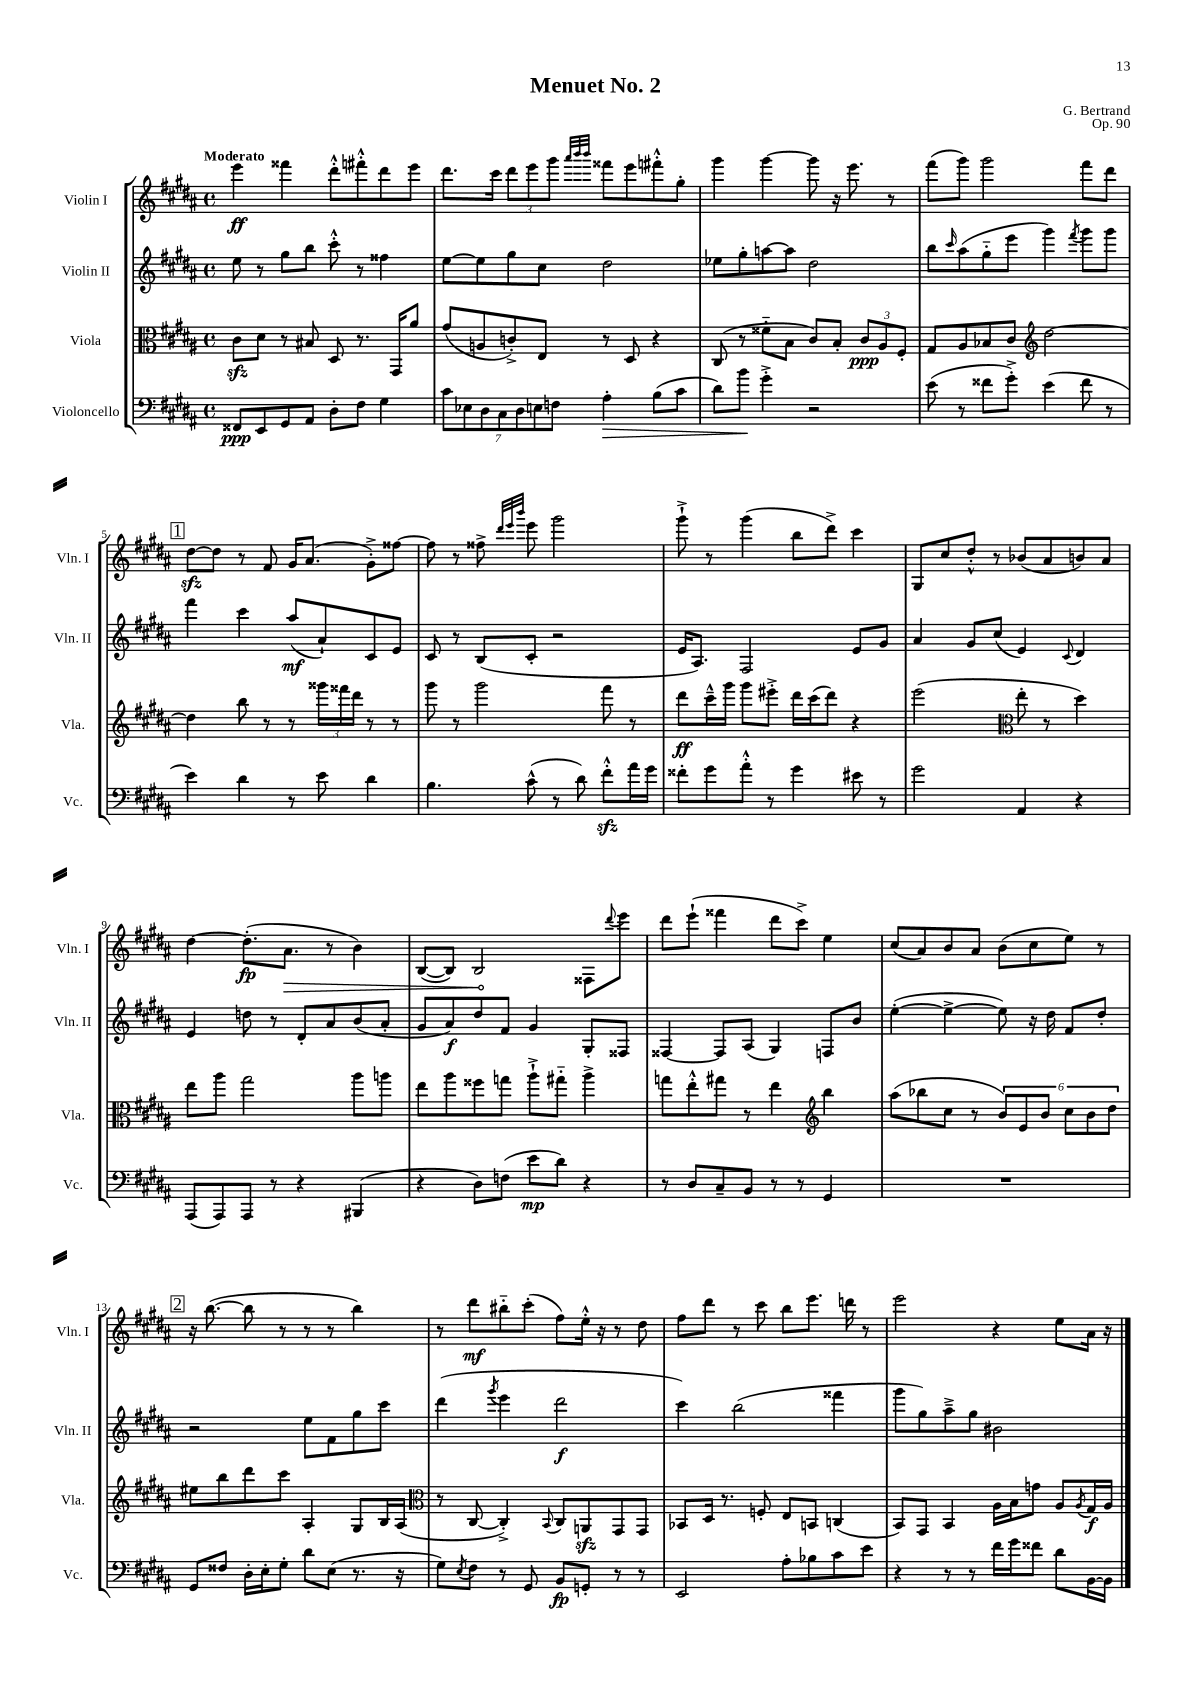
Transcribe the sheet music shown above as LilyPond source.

\header { title = "Menuet No. 2" composer = "G. Bertrand" opus = "Op. 90" }
<<
\new StaffGroup <<
\new Staff = "s0" \with { instrumentName = "Violin I" shortInstrumentName = "Vln. I" } {
    \clef treble \key b \major \defaultTimeSignature \time 4/4 \tempo "Moderato"
    e'''4\ff fisis'''4 dis'''8-.-^ fis'''8-.-^ dis'''8 e'''8 |
    dis'''8. cis'''16 \tuplet 3/2 { dis'''8 e'''8 gis'''8 } \grace { ais'''32 b'''32 b'''32 } fisis'''8 e'''8 fis'''8-.-^ gis''8-. |
    gis'''4 gis'''4~ gis'''8 r16 e'''8. r8 |
    fis'''8( gis'''8) gis'''2 fis'''8 dis'''8 |
    \mark \markup { \box "1" } dis''8~\sfz dis''8 r8 fis'8 gis'16 ais'8.( gis'8-.->) fisis''8~ |
    fisis''8 r8 fisis''8-> \grace { dis'''32 e'''32 b'''32 } e'''8 gis'''2 |
    gis'''8-!-> r8 gis'''4( b''8 dis'''8->) cis'''4 |
    gis8 cis''8 dis''8-.-^ r8 bes'8( ais'8 b'8) ais'8 |
    dis''4~ dis''8.-.\fp( \once \override Hairpin.circled-tip = ##t ais'8.\> r8 b'4) |
    b8~( b8) b2\! fisis8 \appoggiatura { dis'''8 } e'''8 |
    dis'''8 e'''8-!( fisis'''4 dis'''8 cis'''8->) e''4 |
    cis''8( ais'8) b'8 ais'8 b'8( cis''8 e''8) r8 |
    \mark \markup { \box "2" } r16 b''8.~( b''8 r8 r8 r8 b''4) |
    r8 dis'''8\mf bis''8-_ cis'''8-.( fis''8) e''16-.-^ r16 r8 dis''8 |
    fis''8 dis'''8 r8 cis'''8 b''8 e'''8. d'''16 r8 |
    e'''2 r4 e''8 ais'16 r16 \bar "|." |
}
\new Staff = "s1" \with { instrumentName = "Violin II" shortInstrumentName = "Vln. II" } {
    \clef treble \key b \major \defaultTimeSignature \time 4/4
    e''8 r8 gis''8 b''8 cis'''8-.-^ r8 fisis''4 |
    e''8~ e''8 gis''8 cis''8 dis''2 |
    ees''8 gis''8-. a''8~ a''8 dis''2 |
    b''8 \grace { cis'''16 } ais''8( gis''8-_ e'''8 gis'''4) \acciaccatura { fis'''8 } gis'''8 gis'''8 |
    \mark \markup { \box "1" } fis'''4 cis'''4 ais''8\mf( ais'8-!) cis'8 e'8 |
    cis'8 r8 b8( cis'8-. r2 |
    e'16 ais8.) fis2 e'8 gis'8 |
    ais'4 gis'8 cis''8( e'4) \appoggiatura { cis'8 } dis'4 |
    e'4 d''8 r8 dis'8-. ais'8 b'8( ais'8-. |
    gis'8 ais'8\f) dis''8 fis'8 gis'4 gis8-. fisis8 |
    fisis4~ fisis8 ais8( gis4) f8 b'8 |
    e''4~-.( e''4~-> e''8) r16 dis''16 fis'8 dis''8-. |
    \mark \markup { \box "2" } r2 e''8 fis'8 gis''8 cis'''8 |
    dis'''4( \acciaccatura { gis'''8 } e'''4 dis'''2\f |
    cis'''4) b''2( fisis'''4 |
    gis'''8 gis''8) ais''8---> gis''8 bis'2 \bar "|." |
}
\new Staff = "s2" \with { instrumentName = "Viola" shortInstrumentName = "Vla." } {
    \clef alto \key b \major \defaultTimeSignature \time 4/4
    cis'8\sfz dis'8 r8 bis8 dis8 r8. gis,16 ais'8 |
    gis'8( a8 c'8-.->) e8 r8 dis8 r4 |
    cis8( r8 fisis'8-_ b8 cis'8) b8-. \tuplet 3/2 { cis'8\ppp ais8 fis8-. } |
    gis8 ais8 bes8 cis'8 \clef treble dis''2~ |
    \mark \markup { \box "1" } dis''4 b''8 r8 r8 \tuplet 3/2 { gisis'''16 fisis'''16 dis'''16 } r8 r8 |
    gis'''8 r8 gis'''2 fis'''8 r8 |
    dis'''8\ff cis'''16---^ gis'''16 gis'''8 eis'''8-.-> dis'''16 cis'''16( dis'''8) r4 |
    e'''2( \clef alto e''8-. r8 dis''4) |
    e''8 ais''8 gis''2 ais''8 a''8 |
    e''8 ais''8 fisis''8 g''8 ais''8-!-> gis''8-_ ais''4-> |
    g''8 e''8-.-^ gis''8 r8 e''4 \clef treble b''4 |
    ais''8( bes''8 cis''8 r8 \tuplet 6/4 { b'8) e'8 b'8 cis''8 b'8 dis''8 } |
    \mark \markup { \box "2" } eis''8 b''8 dis'''8 cis'''8 ais4-. gis8 b16 ais16( |
    \clef alto r8 cis8~ cis4-.->) \appoggiatura { b,8 } cis8 a,8\sfz gis,8 gis,8 |
    bes,8 dis16 r8. f8-. e8 b,8 c4( |
    b,8) gis,8 b,4 ais16 b16 g'8 ais8 \acciaccatura { ais8 } gis16\f ais16 \bar "|." |
}
\new Staff = "s3" \with { instrumentName = "Violoncello" shortInstrumentName = "Vc." } {
    \clef bass \key b \major \defaultTimeSignature \time 4/4
    fisis,8\ppp e,8 gis,8 ais,8 dis8-. fis8 gis4 |
    \tuplet 7/4 { cis'8 ees8 dis8 cis8 dis8 e8 f8 } ais4-.\> b8( cis'8 |
    dis'8) b'8\! gis'4-.-> r2 |
    e'8( r8 fisis'8 gis'8-.->) e'4( fisis'8 r8 |
    \mark \markup { \box "1" } e'4) dis'4 r8 e'8 dis'4 |
    b4. cis'8-^( r8 dis'8) fis'8-.-^\sfz ais'16 gis'16 |
    fisis'8-. gis'8 ais'8-.-^ r8 gis'4 eis'8 r8 |
    gis'2 ais,4 r4 |
    ais,,8( ais,,8) ais,,8 r8 r4 bis,,4( |
    r4 dis8) f8( e'8\mp dis'8) r4 |
    r8 dis8 cis8-- b,8 r8 r8 gis,4 |
    R1 |
    \mark \markup { \box "2" } gis,8 fisis8 dis16-. e16-. gis8-. dis'8 e8( r8. r16 |
    gis8) \acciaccatura { e8 } fis8 r8 gis,8 b,8\fp g,8-. r8 r8 |
    e,2 ais8-. bes8 cis'8 e'8 |
    r4 r8 r8 fis'16 gis'16 fisis'8 dis'8 b,16~ b,16 \bar "|." |
}
>>
>>
